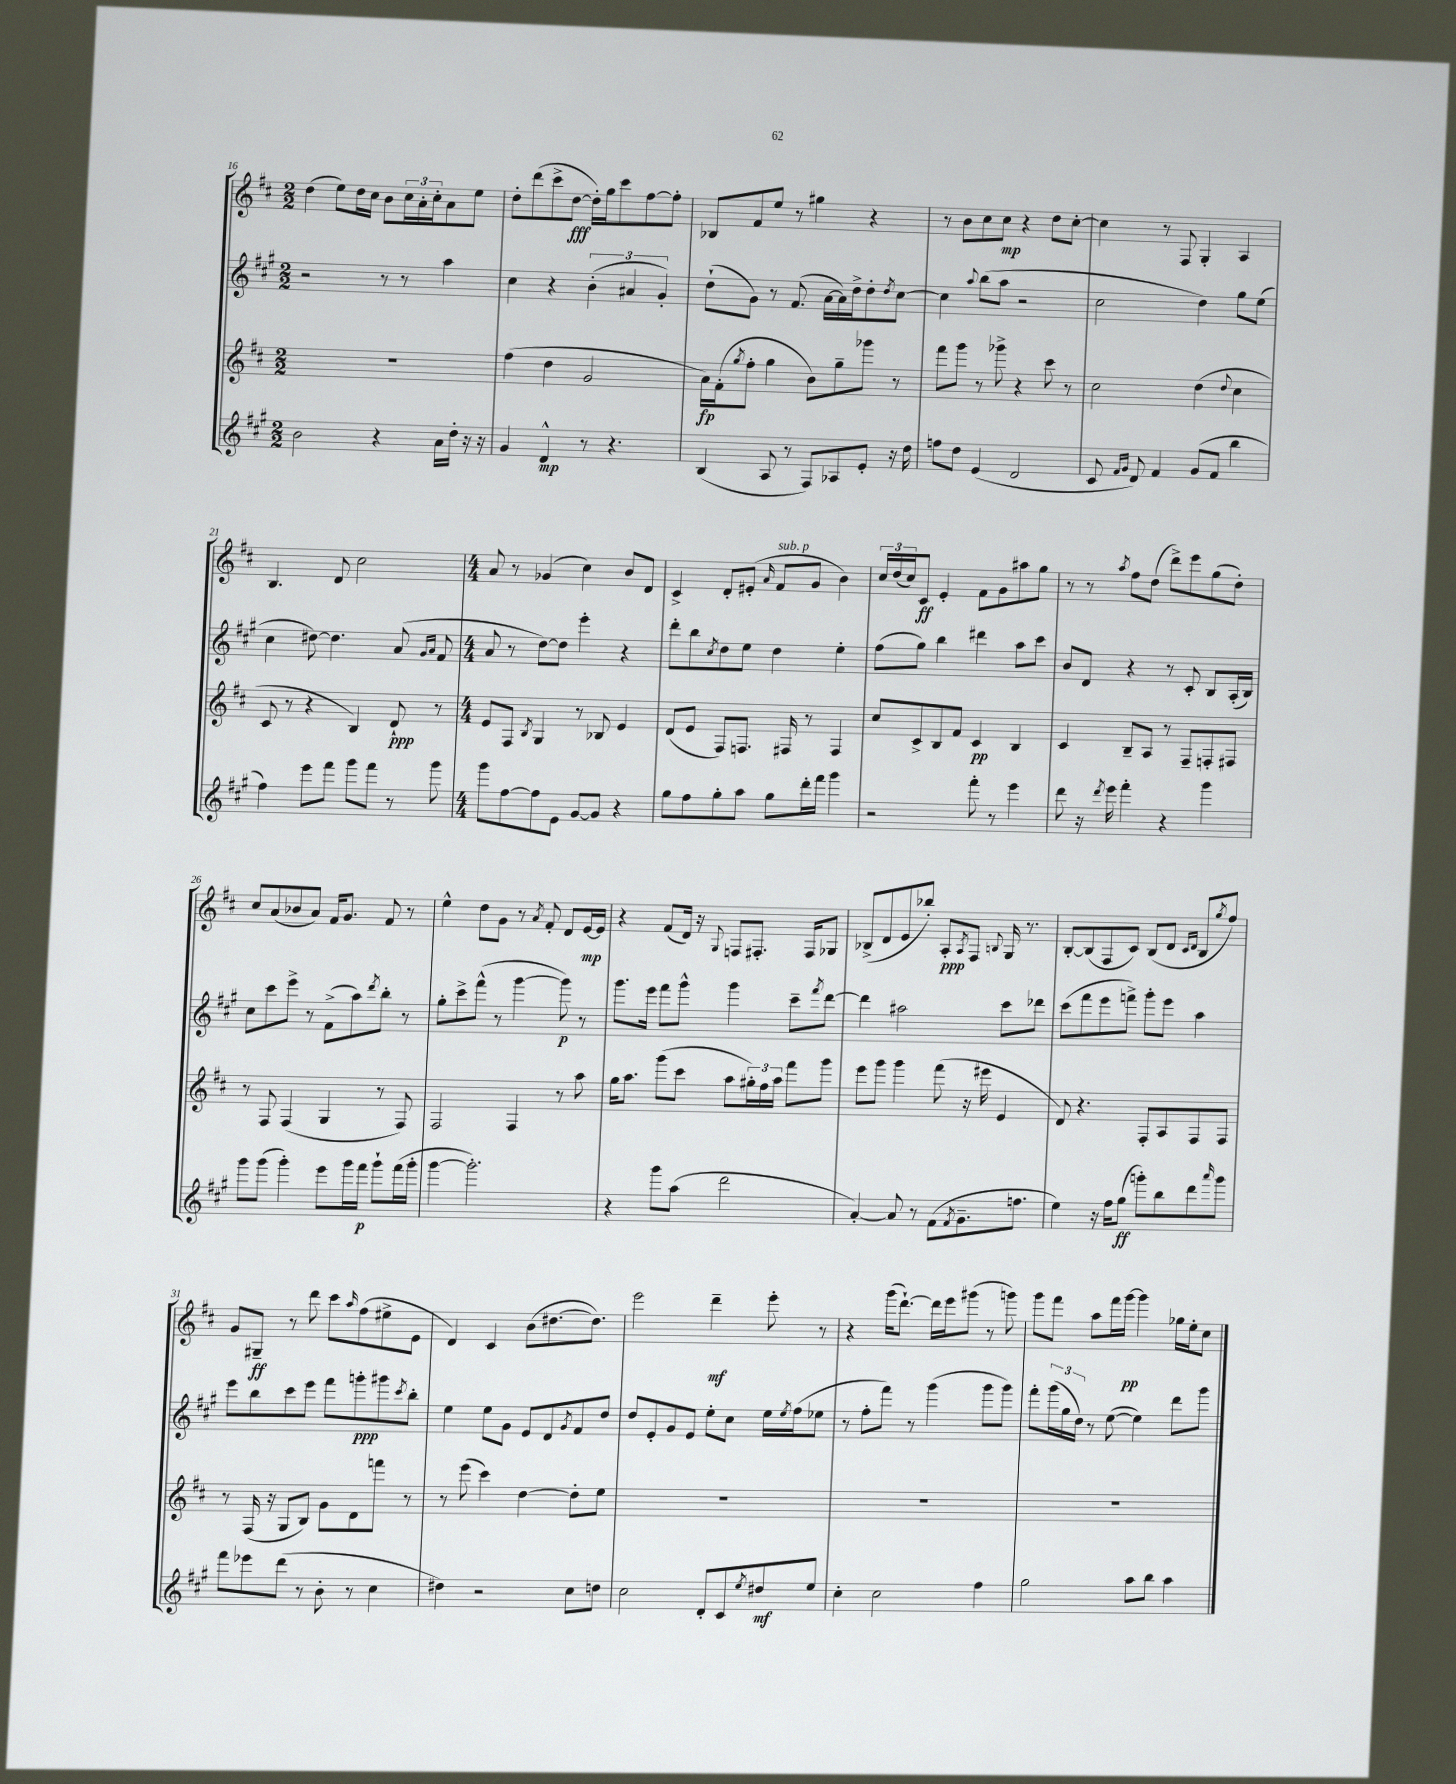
<<
\new StaffGroup <<
\new Staff = "s0" {
    \clef treble \key d \major \numericTimeSignature \time 2/2
    d''4( e''8) d''16 cis''16 b'8 \tuplet 3/2 { cis''16 a'16-. cis''16-. } a'8 e''8 |
    d''8-. d'''8( cis'''8-> d''8~\fff d''16-.) g''16 cis'''8 fis''8~ fis''8-. |
    bes8 fis'8 e''8 r8 gis''4 r4 |
    r8 b'8 cis''8 cis''8\mp r4 d''8 cis''8~-. |
    cis''4 r8 fis8 g4-. a4 |
    b4. d'8 cis''2 |
    \numericTimeSignature \time 4/4 a'8 r8 ges'4( cis''4) b'8 d'8 |
    cis'4-> d'8-. eis'8-.( \grace { a'16 } fis'8^\markup { \italic "sub. p" } g'8 b'4) |
    \tuplet 3/2 { cis''16 d''16( cis''16) } cis'8\ff e'4-. fis'8 g'8 ais''8 g''8 |
    r8 r8 \acciaccatura { a''8 } fis''8 d''8( d'''8->) e'''8 g''8( d''8-.) |
    cis''8 a'8( bes'8 a'8) fis'16 g'8. fis'8 r8 |
    e''4-^ d''8 g'8 r8 \acciaccatura { a'8 } fis'8-. d'8 e'16~\mp e'16 |
    r4 fis'8( d'16) r16 \appoggiatura { g8 } f8 fis8.-. fis16 ges8 |
    bes8->( d'8 e'8 bes''8-.) a8-.\ppp \acciaccatura { a8 } fis8 \appoggiatura { b8 } g16 r8. |
    b8~-. b8( fis8 cis'8) b8( d'8 \grace { cis'16 d'16 } b8 \acciaccatura { g''8 } fis''8) |
    g'8 gis8--\ff r8 d'''8 cis'''8 \grace { a''16 } fis''8( eis''8-> e'8 |
    d'4) cis'4 b'8( dis''8.~ dis''8.) |
    e'''2 d'''4--\mf e'''8-. r8 |
    r4 g'''16( d'''8.~-!) d'''16 e'''16 gis'''8( r8 g'''8) |
    g'''8 fis'''8 a''8 fis'''16 g'''16~\pp g'''4 ges''16 e''16-. cis''8 \bar "|." |
}
\new Staff = "s1" {
    \clef treble \key a \major \numericTimeSignature \time 2/2
    r2 r8 r8 a''4 |
    cis''4 r4 \tuplet 3/2 { b'4-.( ais'4 gis'4-.) } |
    d''8-!( gis'8) r8 fis'8.( a'16~ a'16) d''16-> d''8-. \acciaccatura { d''8 } cis''8~ |
    cis''4 \appoggiatura { a''8 } b''8( a''8 r2 |
    cis''2 d''4) gis''8 e''8( |
    cis''4 dis''8~) dis''4. a'8( \grace { gis'16 a'16 } fis'8 |
    \numericTimeSignature \time 4/4 a'8 r8 d''8~) d''8 e'''4-. r4 |
    d'''8-. b''8 \acciaccatura { cis''8 } d''8 e''8 d''4 e''4-. |
    fis''8( gis''8) b''4 dis'''4 a''8 cis'''8 |
    b'8 d'8 r4 r8 cis'8-. b8 a16-.( b16) |
    cis''8 cis'''8 e'''8-> r8 fis'8->( a''8) \acciaccatura { d'''8 } b''8-. r8 |
    gis''8-. cis'''8-> fis'''8-^( r8 gis'''4~ gis'''8\p) r8 |
    gis'''8. e'''16 fis'''8 gis'''8-^ gis'''4 cis'''8-- \acciaccatura { fis'''8 } d'''8~ |
    d'''4 ais''2 cis'''8 des'''8 |
    cis'''8( fis'''8 e'''8 f'''8->) gis'''8-. e'''8 a''4 |
    e'''8 b''8 cis'''8 e'''8 fis'''8 g'''8-.\ppp gis'''8 \acciaccatura { cis'''8 } b''8-. |
    e''4 e''8 gis'8 e'8 d'8 \acciaccatura { gis'8 } fis'8 d''8 |
    d''8 e'8-. gis'8 e'8 e''8-. cis''8 e''16 \acciaccatura { e''8 } fis''16( ees''8 |
    r8 fis''8-. fis'''8) r8 gis'''4( gis'''8 gis'''8) |
    fis'''8-. \tuplet 3/2 { gis'''16( gis''16 d''16) } r8 e''8~( e''4) d'''8 gis'''8 \bar "|." |
}
\new Staff = "s2" {
    \clef treble \key d \major \numericTimeSignature \time 2/2
    R1 |
    fis''4( d''4 g'2 |
    a'16\fp) fis'16-.( \acciaccatura { g''8 } fis''8-. g''4 b'8) g''8-- ges'''8 r8 |
    fis'''8 g'''8 r8 ges'''8-> r4 cis'''8 r8 |
    cis''2 d''4( \appoggiatura { d''8 } cis''4 |
    cis'8 r8 r4 b4) d'8-!\ppp r8 |
    \numericTimeSignature \time 4/4 e'8 fis8 \acciaccatura { b8 } g4 r8 bes8 e'4 |
    d'8( e'8 fis8) f8. fis16 r8 fis4 |
    cis''8 cis'8-> b8 fis'8 cis'4\pp b4 |
    cis'4 b8-- a8 r8 fis8-- f8-. fis8 |
    r8 fis8 fis4( g4 r8 fis8) |
    fis2 fis4 r8 a''8 |
    g''16 a''8. g'''8( cis'''8 a''8 \tuplet 3/2 { gis''16-.) fis''16 a''16 } fis'''8 g'''8 |
    e'''8 g'''8 g'''4 fis'''8( r16 eis'''16 e'4 |
    d'8) r4. fis8-. a8 fis8 fis8 |
    r8 fis16( r16 g8 b8) g'8 d'8 f'''8 r8 |
    r8 e'''8( cis'''4) d''4~ d''8-. e''8 |
    R1 |
    R1 |
    R1 \bar "|." |
}
\new Staff = "s3" {
    \clef treble \key a \major \numericTimeSignature \time 2/2
    b'2 r4 a'16 d''16-. r16 r16 |
    gis'4 d'4-^\mp r8 r4. |
    b4( a8 r8 fis8) aes8 e'8-. r16 d''16 |
    f''8 d''8 e'4( d'2 |
    cis'8 \grace { fis'16 gis'16 } d'8) fis'4 gis'8( fis'8 b''4 |
    fis''4) e'''8 fis'''8 gis'''8 fis'''8 r8 gis'''8 |
    \numericTimeSignature \time 4/4 gis'''8 fis''8~ fis''8 e'8 gis'8~ gis'8 r4 |
    gis''8 fis''8 gis''8-. a''8 gis''8 d'''16-. fis'''16 gis'''4 |
    r2 fis'''8-. r8 e'''4 |
    d'''8 r16 \acciaccatura { d'''8 } e'''16 fis'''4-. r4 gis'''4 |
    gis'''8 gis'''8( gis'''4-.) e'''8 gis'''16 fis'''16\p gis'''8-! fis'''16( gis'''16-. |
    gis'''4~ gis'''2.-.) |
    r4 gis'''8 a''8( d'''2 |
    a'4~-.) a'8 r8 fis'8( \acciaccatura { fis'8 } gis'8.-- f''8. |
    e''4) r16 fis''16 gis''8\ff( g'''8-.) b''8 d'''8 \grace { a'''16 } g'''8 |
    fis'''8 ees'''8 d'''8( r8 b'8-. r8 cis''4 |
    dis''4) r2 cis''8 d''8 |
    cis''2 d'8-. cis'8 \acciaccatura { e''8 } dis''8\mf e''8 |
    cis''4-. cis''2 fis''4 |
    gis''2 a''8 b''8 a''4 \bar "|." |
}
>>
>>
\layout { \context { \Score currentBarNumber = #16 } }
